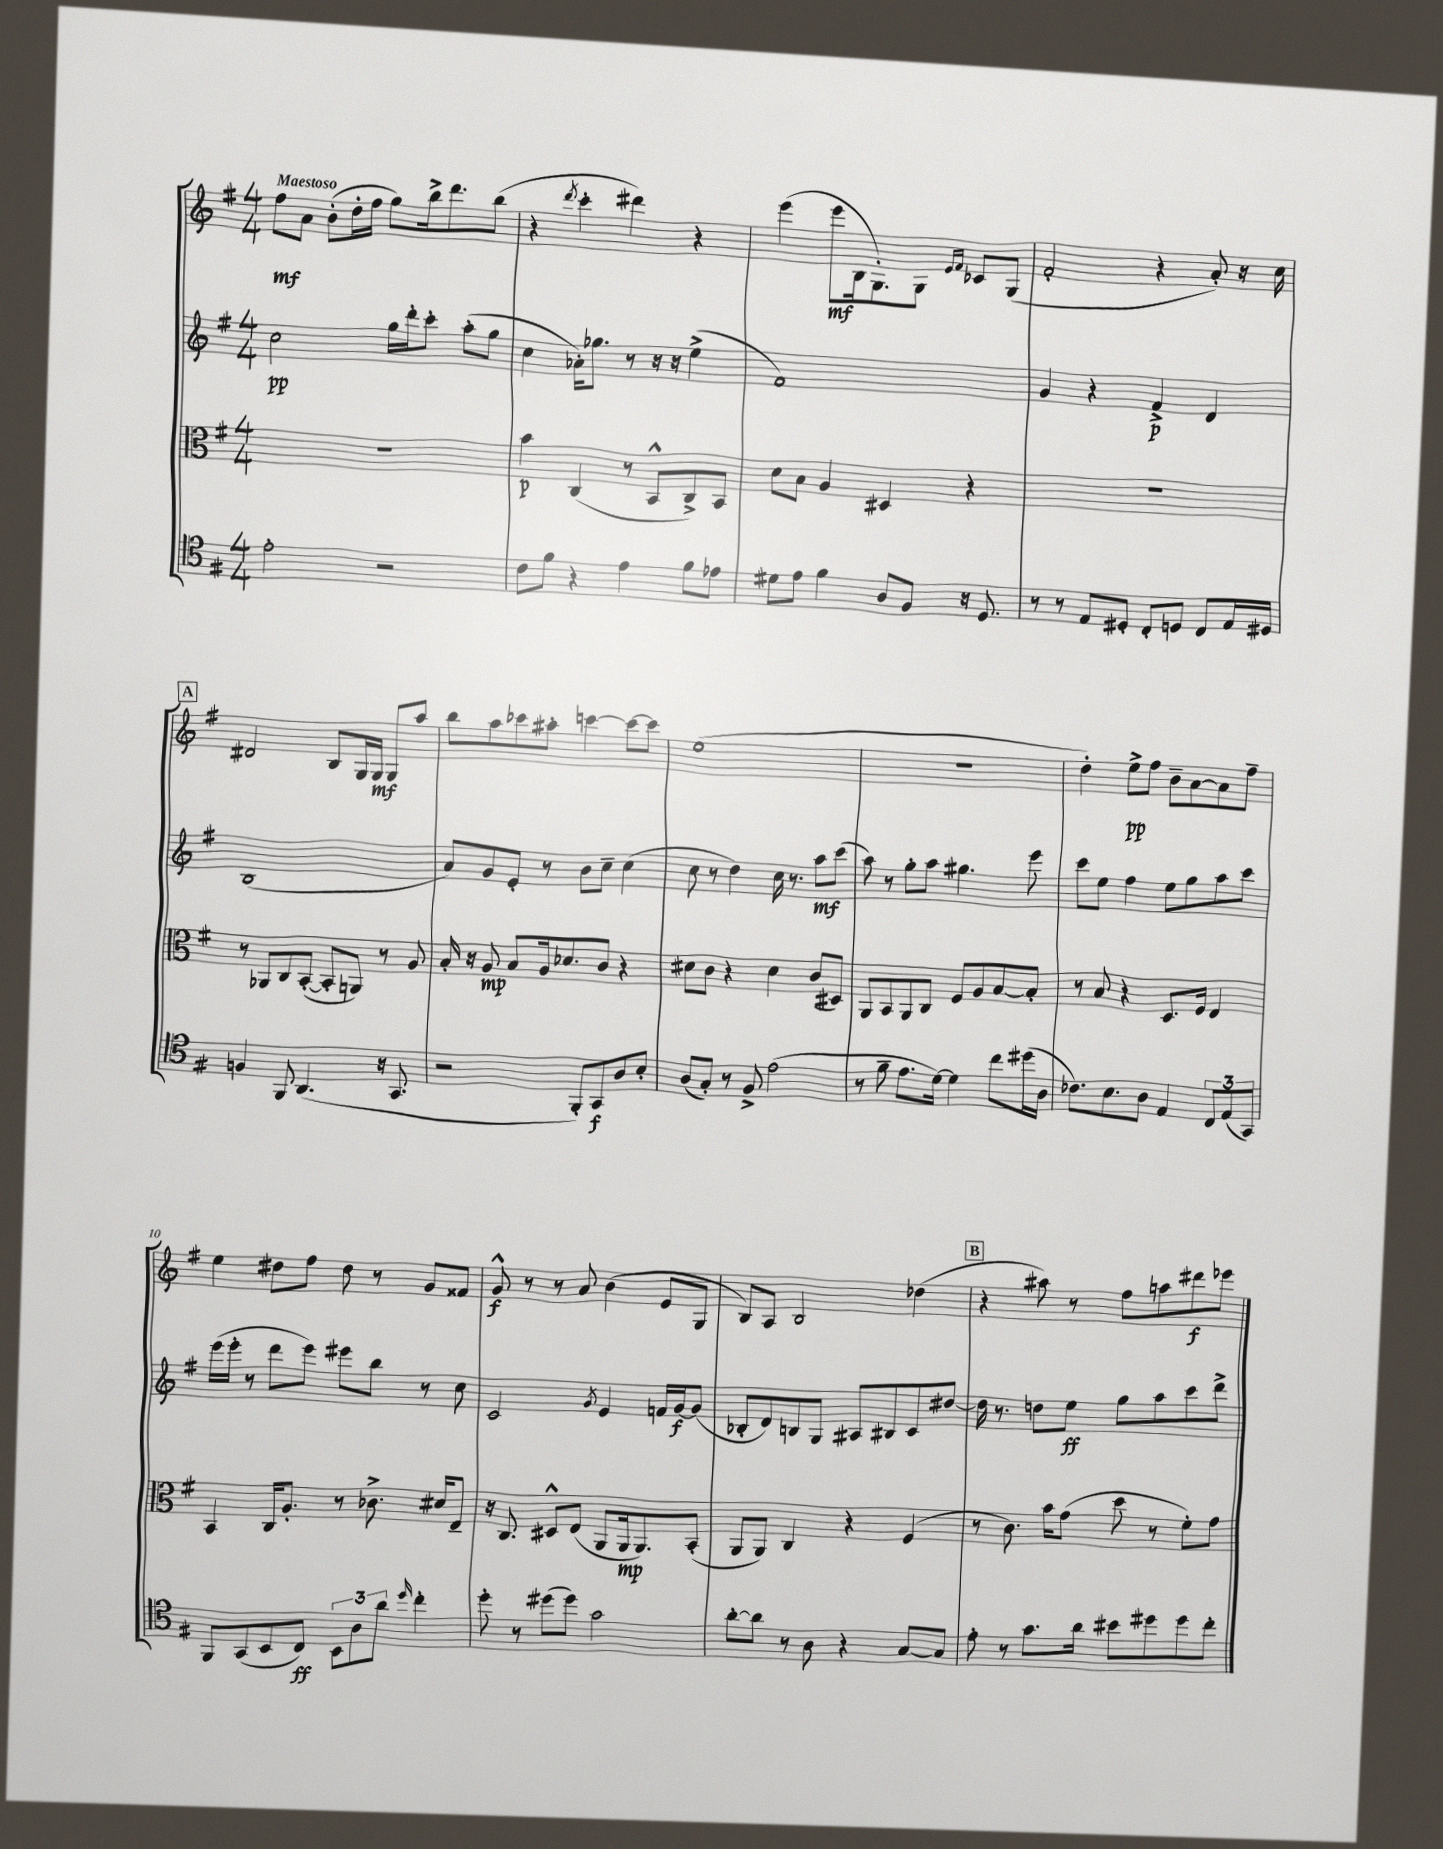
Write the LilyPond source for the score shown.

<<
\new StaffGroup <<
\new Staff = "s0" {
    \clef treble \key g \major \numericTimeSignature \time 4/4 \tempo "Maestoso"
    fis''8\mf a'8 b'8-.( d''16-. fis''16 g''8) b''16-> d'''8. b''8( |
    r4 \acciaccatura { d'''8 } c'''4-. dis'''4) r4 |
    e'''4( e'''8\mf b16 g8.-.) g8 \grace { e'16 fis'16 } ces'8 g8( |
    fis'2-. r4 a'8-.) r16 c''16 |
    \mark \markup { \box "A" } dis'2 b8 g16 g16\mf g8 a''8 |
    b''8 a''8 ces'''8 ais''8-. c'''4~ c'''8~ c'''8 |
    e''1( |
    R1 |
    d''4-.) e''8->\pp fis''8 b'8-- a'8~ a'8 fis''8-- |
    e''4 dis''8 fis''8 dis''8 r8 g'8 fisis'8 |
    g'8-^\f r8 r8 a'8 b'4( e'8 g8 |
    b8) a8 b2 des''4( |
    \mark \markup { \box "B" } r4 ais''8) r8 fis''8 a''8 dis'''8\f ees'''8 \bar "|." |
}
\new Staff = "s1" {
    \clef treble \key g \major \numericTimeSignature \time 4/4
    c''2\pp g''16 d'''16-. c'''8-. a''8-.( g''8 |
    c''4 aes'16-.) ges''8. r8 r16 r16 e''4->( |
    fis'1) |
    g'4 r4 fis'4->\p d'4 |
    \mark \markup { \box "A" } b1( |
    a'8) g'8 e'8-. r8 b'8 c''8-- c''4( |
    c''8 r8 d''4) c''16 r8. a''8\mf c'''8( |
    a''8) r8 g''8-. a''8 gis''4. e'''8 |
    c'''8 e''8 fis''4 e''8 g''8 a''8 c'''8 |
    e'''16( e'''16-. r8 d'''8 e'''8) eis'''8 b''8 r8 c''8 |
    c'2 \acciaccatura { g'8 } e'4 f'16 g'16~\f g'8( |
    bes8-. d'8) b8 g8 ais8 bis8 c'8 dis''8~ |
    \mark \markup { \box "B" } dis''16 r8. d''8 e''8\ff g''8 a''8 c'''8 d'''8-> \bar "|." |
}
\new Staff = "s2" {
    \clef alto \key g \major \numericTimeSignature \time 4/4
    r1 |
    b'4\p c4( r8 b,8-^ c8->) b,8 |
    d'8 b8 a4 dis4 r4 |
    R1 |
    \mark \markup { \box "A" } r8 aes,8 c8 b,8~-.( b,8-. a,8) r8 a8 |
    b16-. r16 a8\mp b8 a16 des'8. c'8 r4 |
    dis'8 c'8 r4 dis'4 c'8( dis8) |
    a,8 b,8 a,8 c8 fis8 a8 b8~ b8-. |
    r8 b8 r4 d8. fis16 e4 |
    b,4 c16 a8.-. r8 ces'8.-> dis'16 e8-- |
    r16 c8. dis8-^ e8( a,8 a,16\mp a,8.) b,8-.( |
    a,8 a,8) c4 r4 fis4( |
    \mark \markup { \box "B" } r8 c'8.) b'16 g'8( d''8 r8 fis'8-.) g'8 \bar "|." |
}
\new Staff = "s3" {
    \clef tenor \key g \major \numericTimeSignature \time 4/4
    e'2-. r2 |
    c'8 fis'8 r4 e'4 fis'8 ees'8 |
    dis'8 e'8 fis'4 a8 fis8 r16 d8. |
    r8 r8 e8 dis8-. c8-. d8 c8 e16 dis16 |
    \mark \markup { \box "A" } f4 fis,8 a,4.( r16 g,8. |
    r2 fis,8-.) g,8\f a8 b8-. |
    a8( g8-.) r8 fis8-> e'2( |
    r8 fis'8-- e'8. d'16~) d'4 c''8 dis''16( a16 |
    ces'8.) b8. a8 e4 \tuplet 3/2 { c8 e8( g,8) } |
    fis,8 g,8( b,8 c8\ff) \tuplet 3/2 { b,8 a8 a'8 } \grace { d''16 } c''4-. |
    d''8-. r8 dis''8( dis''8) g'2 |
    a'8~-. a'8 r8 a8 r4 g8~ g8 |
    \mark \markup { \box "B" } e'8-. r8 g'8. a'16 bis'8 dis''8 dis''8 c''8-. \bar "|." |
}
>>
>>
